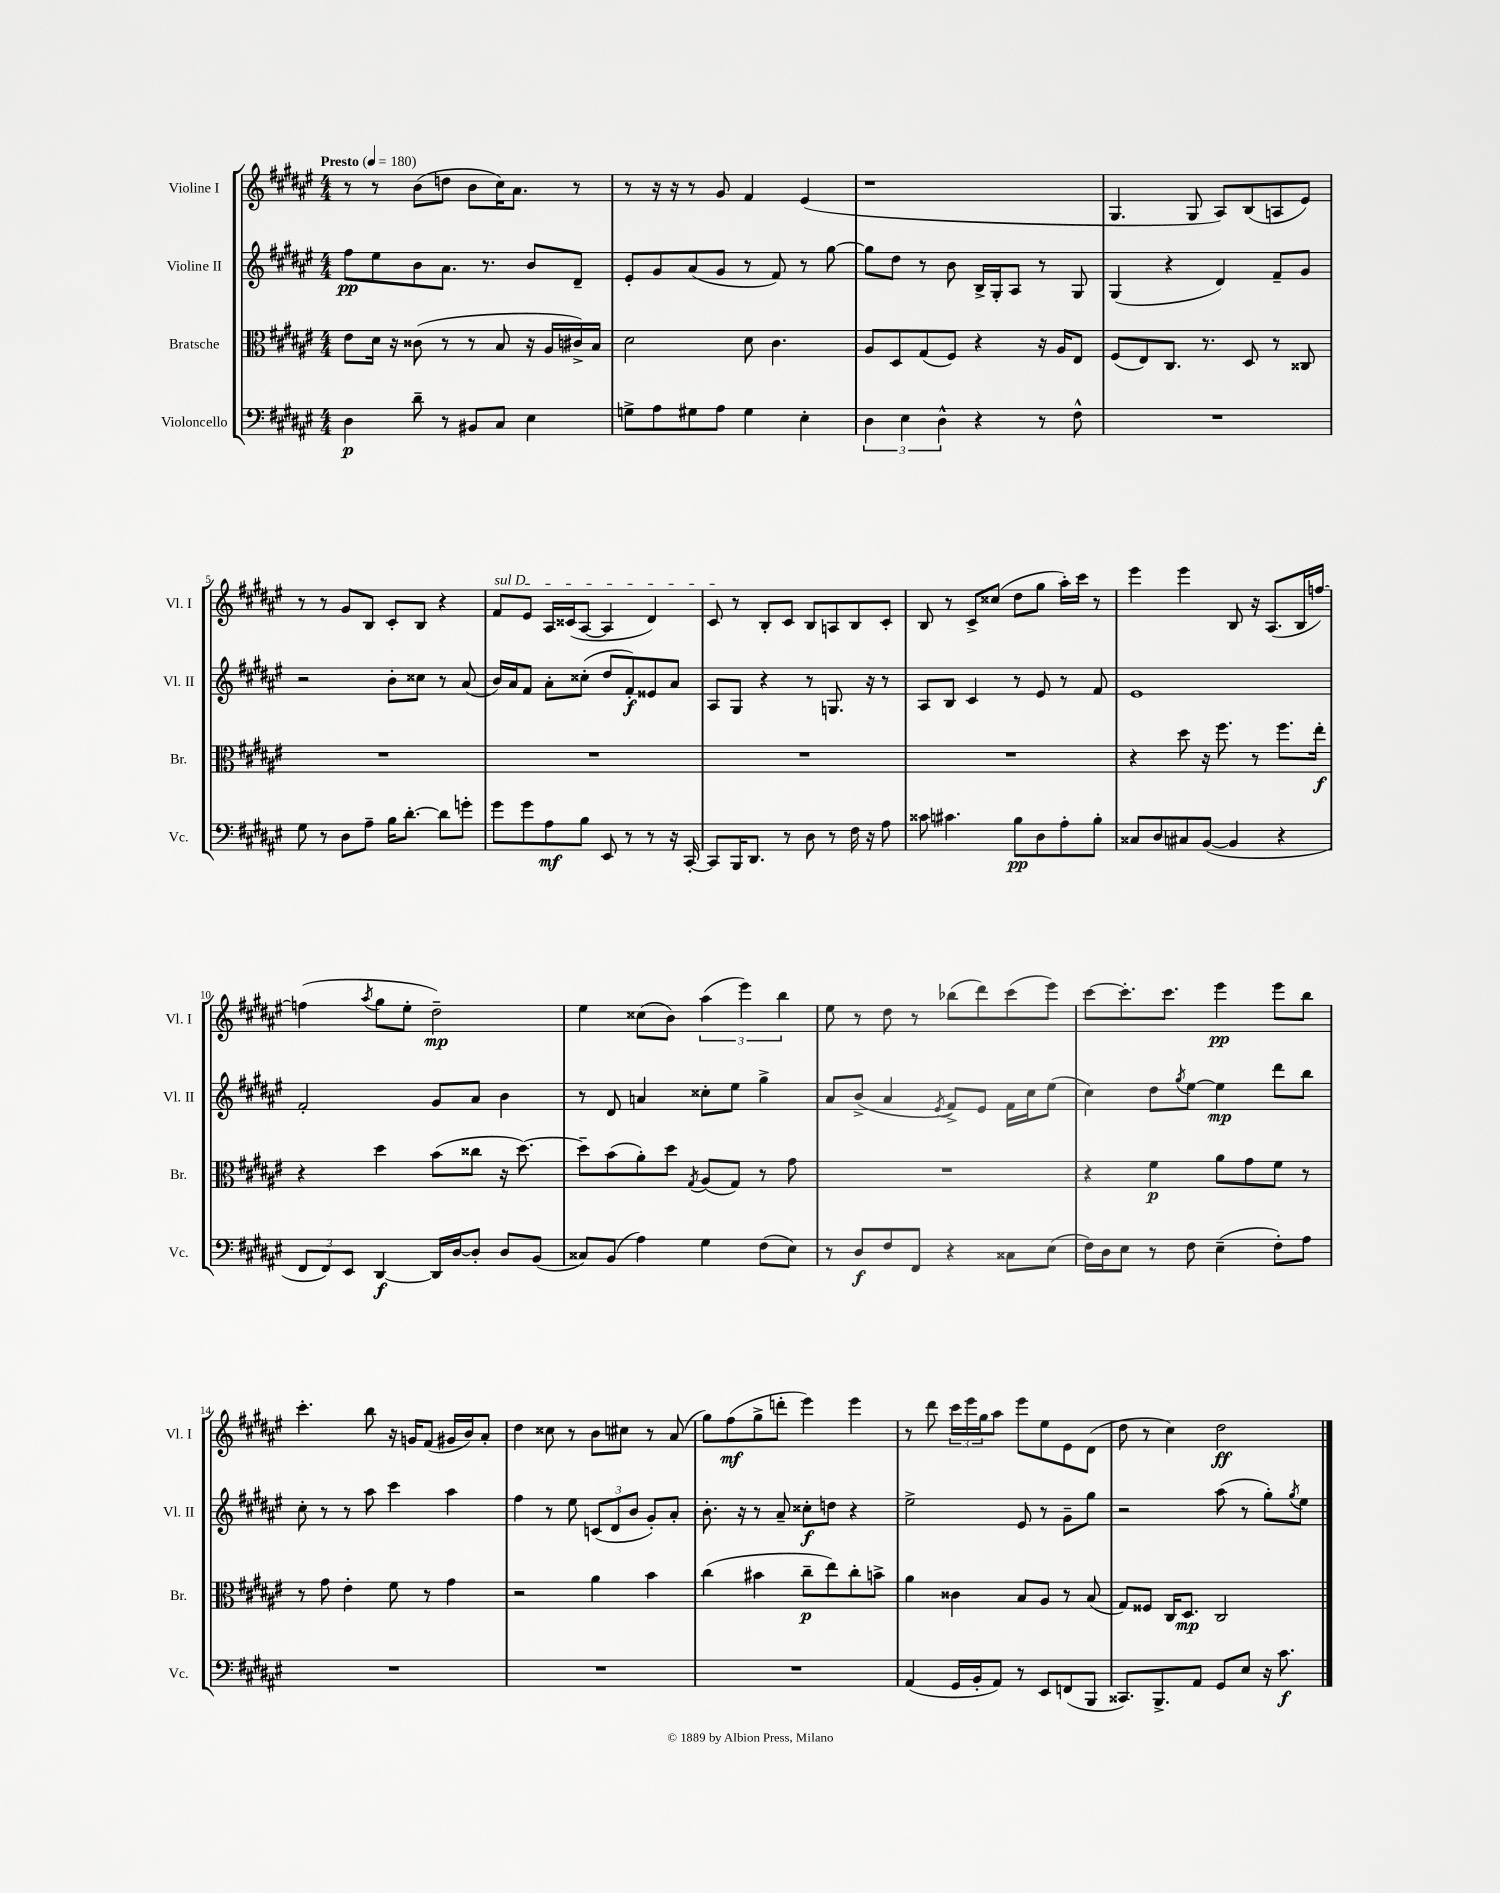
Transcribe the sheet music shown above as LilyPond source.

<<
\new StaffGroup <<
\new Staff = "s0" \with { instrumentName = "Violine I" shortInstrumentName = "Vl. I" } {
    \clef treble \key fis \major \numericTimeSignature \time 4/4 \tempo "Presto" 4 = 180
    r8 r8 b'8( d''8 b'8 cis''16) ais'8. r8 |
    r8 r16 r16 r8 gis'8 fis'4 eis'4( |
    r1 |
    gis4. gis8 ais8) b8( a8 eis'8) |
    r8 r8 gis'8 b8 cis'8-. b8 r4 |
    \once \override TextSpanner.bound-details.left.text = \markup { \italic "sul D" } fis'8\startTextSpan eis'8 ais16 cisis'16( ais8~ ais4 dis'4) |
    cis'8\stopTextSpan r8 b8-. cis'8 b8 a8 b8 cis'8-. |
    b8 r8 cis'8-> cisis''8( dis''8 gis''8 ais''16-.) cis'''16 r8 |
    eis'''4 eis'''4 b8 r16 ais8.( b16 f''16~) |
    f''4( \acciaccatura { ais''8 } gis''8 eis''8-. dis''2--\mp) |
    eis''4 cisis''8( b'8) \tuplet 3/2 { ais''4( eis'''4) b''4 } |
    eis''8 r8 dis''8 r8 bes''8( dis'''8) cis'''8( eis'''8) |
    cis'''8~ cis'''8.-. cis'''8. eis'''4\pp eis'''8 b''8 |
    cis'''4.-. b''8 r16 g'16 fis'8( gis'16 b'16) ais'8-. |
    dis''4 cisis''8 r8 b'8 cis''8 r8 ais'8( |
    gis''8) fis''8\mf( gis''8-> d'''8-. eis'''4) eis'''4 |
    r8 dis'''8 \tuplet 3/2 { cis'''16 eis'''16 gis''16 } ais''8 eis'''8 eis''8 eis'8 dis'8( |
    dis''8 r8 cis''4) dis''2\ff \bar "|." |
}
\new Staff = "s1" \with { instrumentName = "Violine II" shortInstrumentName = "Vl. II" } {
    \clef treble \key fis \major \numericTimeSignature \time 4/4
    fis''8\pp eis''8 b'8 ais'8. r8. b'8 dis'8-- |
    eis'8-. gis'8 ais'8( gis'8 r8 fis'8) r8 gis''8~ |
    gis''8 dis''8 r8 b'8 b16-> gis16-. ais8 r8 gis8 |
    gis4( r4 dis'4) fis'8-- gis'8 |
    r2 b'8-. cisis''8 r8 ais'8( |
    b'16) ais'16 fis'8 ais'8-. cisis''8-.( dis''8 fis'8-.\f) eisis'8 ais'8 |
    ais8 gis8 r4 r8 g8. r16 r8 |
    ais8 b8 cis'4 r8 eis'8 r8 fis'8 |
    eis'1 |
    fis'2-. gis'8 ais'8 b'4 |
    r8 dis'8 a'4 cisis''8-. eis''8 gis''4-> |
    ais'8 b'8->( ais'4 \acciaccatura { eis'8 } fis'8->) eis'8 fis'16 cis''16 eis''8( |
    cis''4) dis''8 \acciaccatura { gis''8 } eis''8~ eis''4\mp dis'''8 b''8 |
    cis''8-. r8 r8 ais''8 cis'''4 ais''4 |
    fis''4 r8 eis''8 \tuplet 3/2 { c'8( dis'8 b'8 } gis'8-.) ais'8-. |
    b'8.-. r16 r8 ais'8-- cisis''8-.\f d''8 r4 |
    eis''2-> eis'8 r8 gis'8-- gis''8 |
    r2 ais''8( r8 gis''8-.) \acciaccatura { gis''8 } eis''8 \bar "|." |
}
\new Staff = "s2" \with { instrumentName = "Bratsche" shortInstrumentName = "Br." } {
    \clef alto \key fis \major \numericTimeSignature \time 4/4
    eis'8 dis'16 r16 cisis'8( r8 r8 b8 r16 ais16 cis'16->) b16 |
    dis'2 dis'8 cis'4. |
    ais8 dis8 gis8( fis8) r4 r16 ais16 eis8 |
    fis8( eis8) cis8. r8. dis8 r8 cisis8 |
    R1 |
    R1 |
    R1 |
    R1 |
    r4 dis''8 r16 fis''8. r8 fis''8. eis''16-.\f |
    r4 dis''4 b'8( cisis''8 r16 dis''8.~) |
    dis''8-- b'8( ais'8-.) dis''8 \acciaccatura { gis8 } ais8( gis8) r8 gis'8 |
    R1 |
    r4 fis'4\p ais'8 gis'8 fis'8 r8 |
    r8 gis'8 eis'4-. fis'8 r8 gis'4 |
    r2 ais'4 b'4 |
    cis''4( bis'4 cis''8--\p eis''8) cis''8-. b'8-> |
    ais'4 cisis'4 b8 ais8 r8 b8( |
    gis8) fisis8 cis16 dis8.\mp cis2 \bar "|." |
}
\new Staff = "s3" \with { instrumentName = "Violoncello" shortInstrumentName = "Vc." } {
    \clef bass \key fis \major \numericTimeSignature \time 4/4
    dis4\p dis'8-- r8 bis,8 cis8 eis4 |
    g8-> ais8 gis8 ais8 gis4 eis4-. |
    \tuplet 3/2 { dis4 eis4 dis4-^ } r4 r8 fis8-^ |
    R1 |
    gis8 r8 dis8 ais8-- b16 dis'8.~-. dis'8 g'8-. |
    gis'8 gis'8 ais8\mf b8 eis,8 r8 r8 r16 cis,16~-. |
    cis,8 b,,16 dis,8. r8 dis8 r8 fis16 r16 ais8 |
    cisis'8 cis'4. b8\pp dis8 ais8-. b8-. |
    cisis8 dis8 cis8 b,8~( b,4 r4 |
    \tuplet 3/2 { fis,8 fis,8) eis,8 } dis,4~\f dis,16 dis16~ dis8-. dis8 b,8( |
    cisis8) b,8( ais4) gis4 fis8( eis8) |
    r8 dis8\f fis8 fis,8 r4 cisis8 eis8( |
    fis16) dis16 eis8 r8 fis8 eis4--( fis8-.) ais8 |
    R1 |
    R1 |
    R1 |
    ais,4( gis,16 b,16-. ais,8) r8 eis,8 f,8( b,,8 |
    cisis,8.) b,,8.-> ais,8 gis,8 eis8 r16 cis'8.\f \bar "|." |
}
>>
>>
